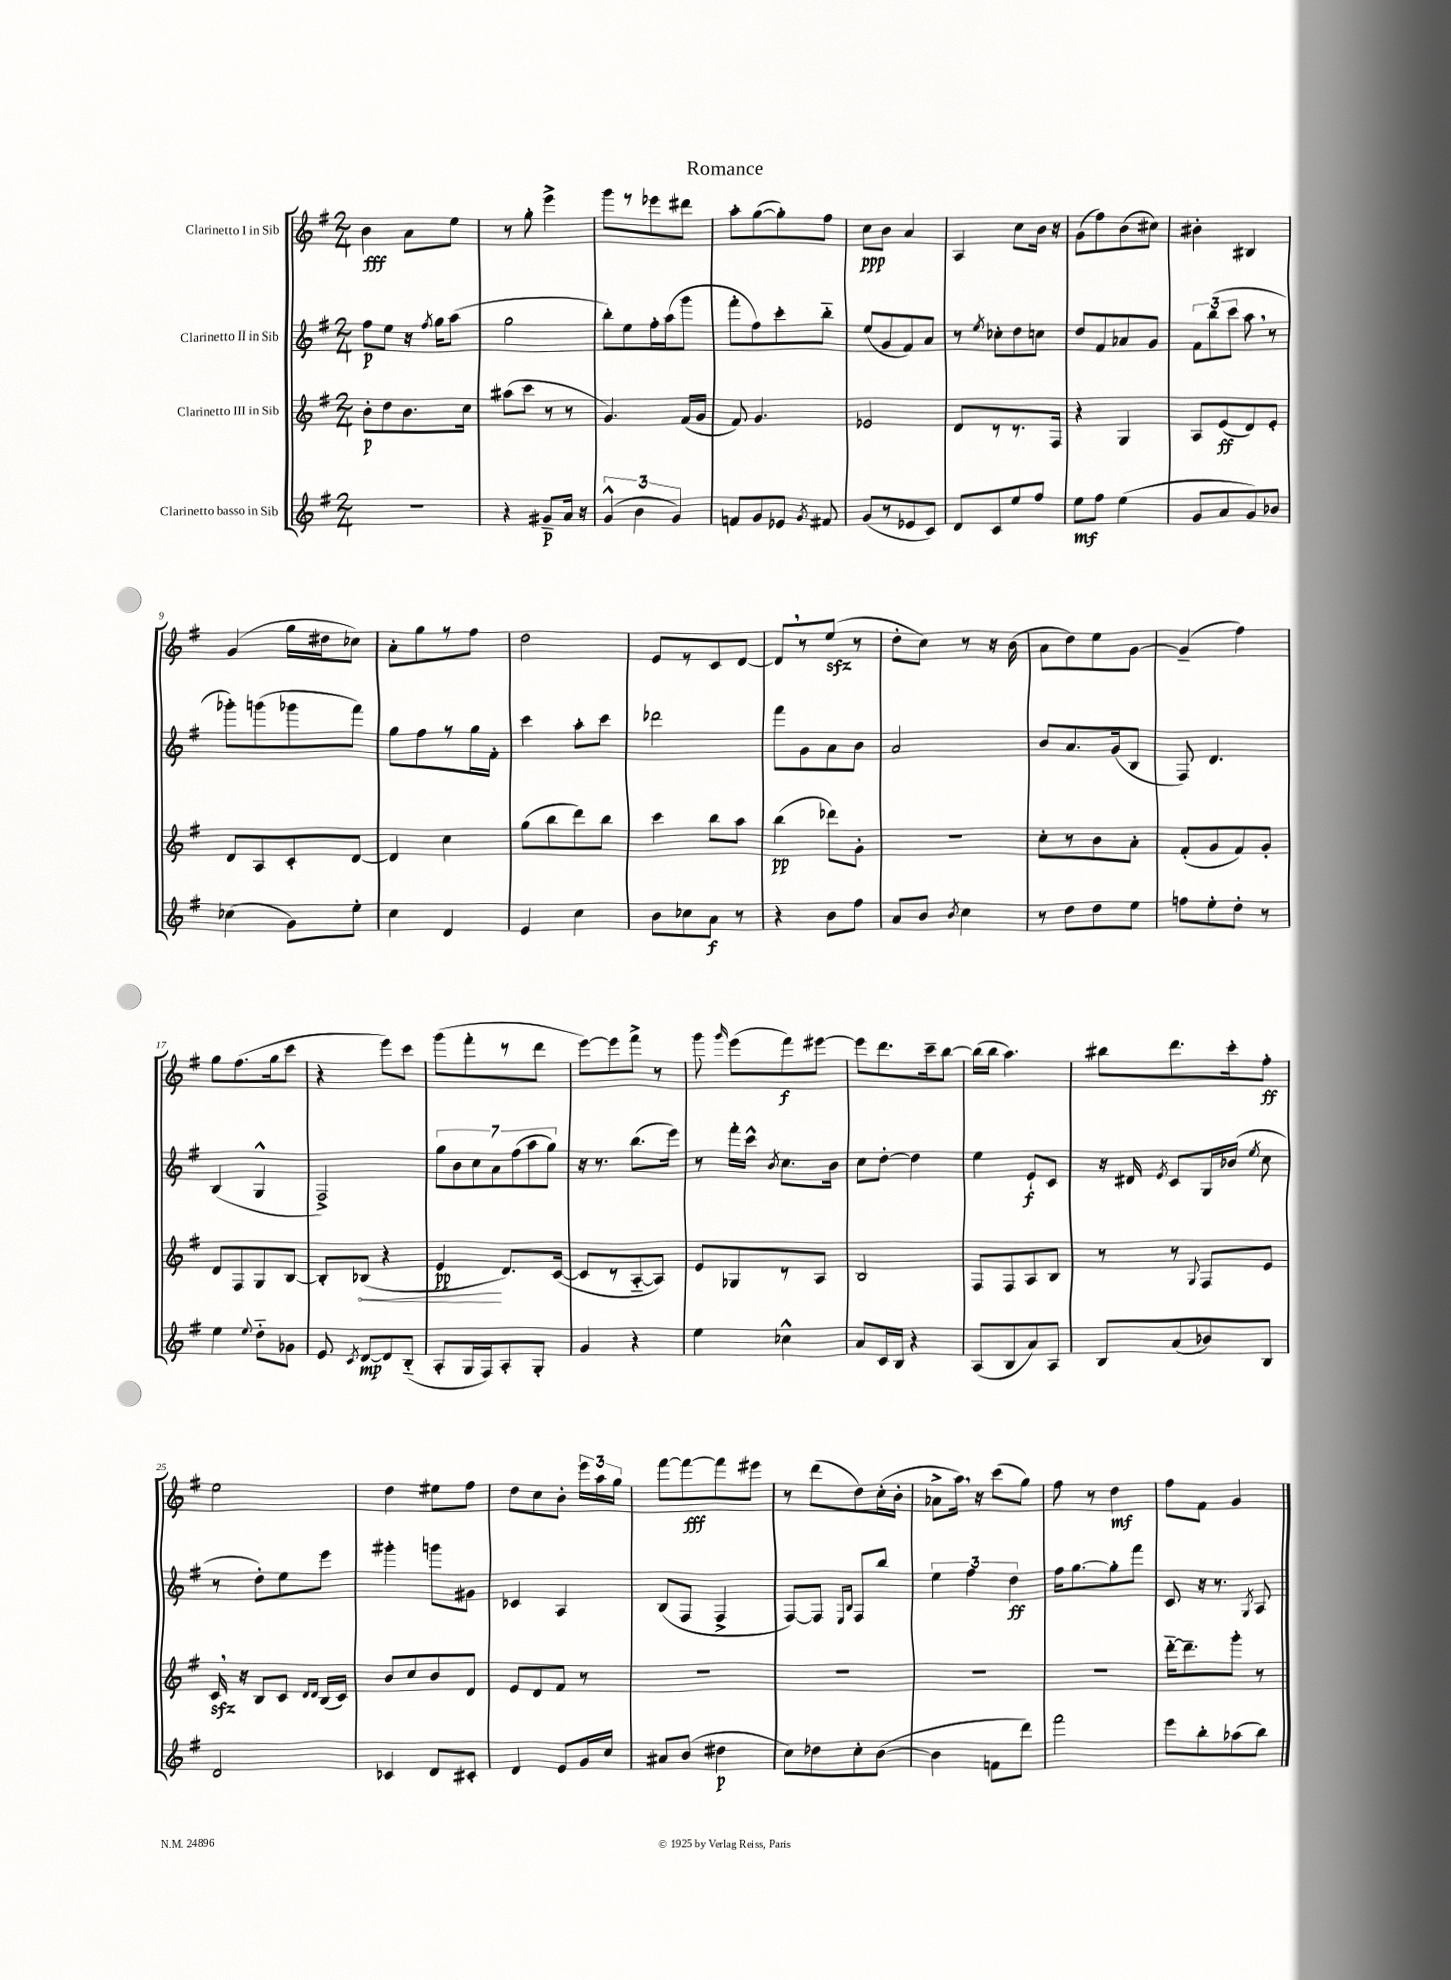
\header { title = "Romance" }
<<
\new StaffGroup <<
\new Staff = "s0" \with { instrumentName = "Clarinetto I in Sib" } {
    \clef treble \key g \major \numericTimeSignature \time 2/4
    \autoBeamOff b'4\fff a'8[ e''8] |
    r8 g''8-. e'''4-> |
    g'''8[ r8 ees'''8 dis'''8] |
    a''8[-. g''8~( g''8-.) fis''8] |
    c''8[\ppp b'8] a'4 |
    a4 c''8[ b'16] r16 |
    g'8[( fis''8) b'8( cis''8]) |
    bis'4-. bis4 |
    g'4( g''16[ dis''16 ces''8]) |
    a'8[-. g''8 r8 fis''8] |
    d''2 |
    e'8[ r8 c'8 d'8]~ |
    d'8[ \breathe r8 e''8]\sfz( r8 |
    d''8[-. c''8]) r8 r16 b'16( |
    a'8[ d''8) e''8 g'8]~ |
    g'4--( fis''4) |
    g''8[ fis''8.( g''16 c'''8] |
    r4 e'''8[) c'''8] |
    g'''8[( fis'''8-. r8 d'''8] |
    e'''8[~) e'''8 fis'''8]-> r8 |
    g'''8 \grace { g'''16 } e'''8[( fis'''8\f) eis'''8]~ |
    eis'''8[ d'''8. c'''16-- b''8]~ |
    b''16[( b''16] a''4.) |
    bis''8[ d'''8. c'''16-. fis''8]-.\ff |
    e''2 |
    d''4 eis''8[ fis''8] |
    d''8[ c''8 b'8]-. \tuplet 3/2 { e'''16[ a''16 g''16] } |
    fis'''8[~ fis'''8~\fff fis'''8 eis'''8] |
    r8 d'''8[( d''8) c''16-.( b'16]-. |
    aes'8[-> a''16]) \breathe r16 c'''8[( g''8]) |
    fis''8 r8 d''4\mf |
    fis''8[ fis'8] g'4 \bar "|." |
}
\new Staff = "s1" \with { instrumentName = "Clarinetto II in Sib" } {
    \clef treble \key g \major \numericTimeSignature \time 2/4
    \autoBeamOff fis''8[\p e''8] r16 \acciaccatura { fis''8 } g''16[ a''8]( |
    g''2 |
    b''8[-.) e''8 fis''16-. a''16( g'''8] |
    fis'''8[-. fis''8) c'''8-. b''8]-_ |
    e''8[( g'8 fis'8) a'8] |
    r8 \acciaccatura { e''8 } ces''8[-. d''8 c''8] |
    d''8[ fis'8 aes'8 g'8] |
    \tuplet 3/2 { fis'8[ b''8( c'''8] } a''8 \breathe r8 |
    ges'''8[-.) g'''8( ges'''8 fis'''8]) |
    g''8[ fis''8 r8 g''16 fis'16]-. |
    c'''4 a''8[-. c'''8] |
    des'''2 |
    fis'''8[ g'8 a'8 b'8] |
    a'2 |
    b'8[ a'8. g'16( b8] |
    fis8) d'4. |
    b4( g4-^ |
    fis2->) |
    \tuplet 7/4 { g''8[ b'8 c''8 a'8 fis''8( a''8 g''8]) } |
    r16 r8. b''8.[( e'''16]) |
    r8 fis'''16[-. c'''16]-^ \acciaccatura { b'8 } c''8.[ b'16] |
    c''8[ d''8]~-. d''4 |
    e''4 e'8[-!\f c'8] |
    r16 dis'16 \acciaccatura { e'8 } c'8[ g16 bes'16]( \acciaccatura { e''8 } c''8 |
    r8 d''8[-.) e''8 e'''8] |
    gis'''4-. g'''8[ gis'8] |
    ces'4 a4 |
    b8[( fis8] fis4-> |
    fis8[~) fis8] \grace { e16[ b16] } fis8[ b''8] |
    \tuplet 3/2 { e''4 fis''4 d''4\ff } |
    fis''16[ g''8.~ g''8-. fis'''8] |
    c'8 r16 r8. \acciaccatura { g8 } a8 \bar "|." |
}
\new Staff = "s2" \with { instrumentName = "Clarinetto III in Sib" } {
    \clef treble \key g \major \numericTimeSignature \time 2/4
    \autoBeamOff b'8[-.\p d''8 b'8. c''16] |
    ais''8[( c'''8] r8 r8 |
    g'4.) fis'16[( g'16] |
    fis'8) g'4. |
    ees'2 |
    d'8[ r8 r8. fis16] |
    r4 g4 |
    a8[ e'8\ff( d'8) e'8]-. |
    d'8[ a8 c'8-. d'8]~ |
    d'4 c''4 |
    g''8[( b''8 d'''8) b''8] |
    c'''4 b''8[ a''8] |
    b''4\pp( des'''8[) g'8]-. |
    R2 |
    c''8[-. r8 b'8 a'8]-. |
    fis'8[-.( g'8 fis'8) g'8]-. |
    d'8[ fis8 g8 b8]~ |
    b8[-. \once \override Hairpin.circled-tip = ##t bes8]\<( r4 |
    e'4\pp\! d'8.[) c'16]~( |
    c'8[ r8 a8~-_ a8]) |
    e'8[ ges8 r8 a8] |
    b2 |
    fis8[ fis8 a8 b8] |
    r8 r8 \appoggiatura { g8 } fis8[ e'8] |
    c'16\sfz \breathe r16 b8[ c'8] \grace { d'16[ d'16] } b16[( c'16]) |
    b'8[ c''8 b'8 d'8] |
    e'8[ d'8 fis'8] r8 |
    R2 |
    R2 |
    R2 |
    R2 |
    d'''16[~-_ d'''8.-- g'''8]-. r8 \bar "|." |
}
\new Staff = "s3" \with { instrumentName = "Clarinetto basso in Sib" } {
    \clef treble \key g \major \numericTimeSignature \time 2/4
    \autoBeamOff r2 |
    r4 gis'8[--\p a'16] r16 |
    \tuplet 3/2 { g'4-^( b'4 g'4) } |
    f'8[ g'8 ees'8] \acciaccatura { g'8 } fis'8 |
    g'8[( r8 ees'8 c'8]) |
    d'8[ c'8 e''8 fis''8] |
    e''8[\mf fis''8] e''4( |
    g'8[ a'8 g'8) bes'8] |
    ces''4( g'8[) e''8]-. |
    c''4 d'4 |
    e'4 c''4 |
    b'8[ ces''8 a'8]\f r8 |
    r4 b'8[ fis''8] |
    a'8[ b'8] \acciaccatura { b'8 } c''4 |
    r8 d''8[ d''8 e''8] |
    f''8[ e''8-. d''8]-. r8 |
    e''4 \appoggiatura { e''8 } d''8[-_ ges'8] |
    e'8 \acciaccatura { c'8 } d'8[~\mp d'8 b8]-_( |
    a8[-. g16 fis16) a8-. g8]-. |
    g'4 r4 |
    e''4 ces''4-^ |
    a'8[ c'16 b16] r4 |
    a8[( b8 a'8) a8] |
    b8[ a'8( bes'8) b8] |
    d'2 |
    ces'4 d'8[ cis'8]-. |
    d'4 e'8[ g'16 c''16] |
    ais'8[ b'8]( dis''4\p |
    c''8[) des''8 c''8-. b'8]~( |
    b'4 f'8[ d'''8]) |
    fis'''2 |
    e'''8[ b''8-. aes''8( b''8]) \bar "|." |
}
>>
>>
